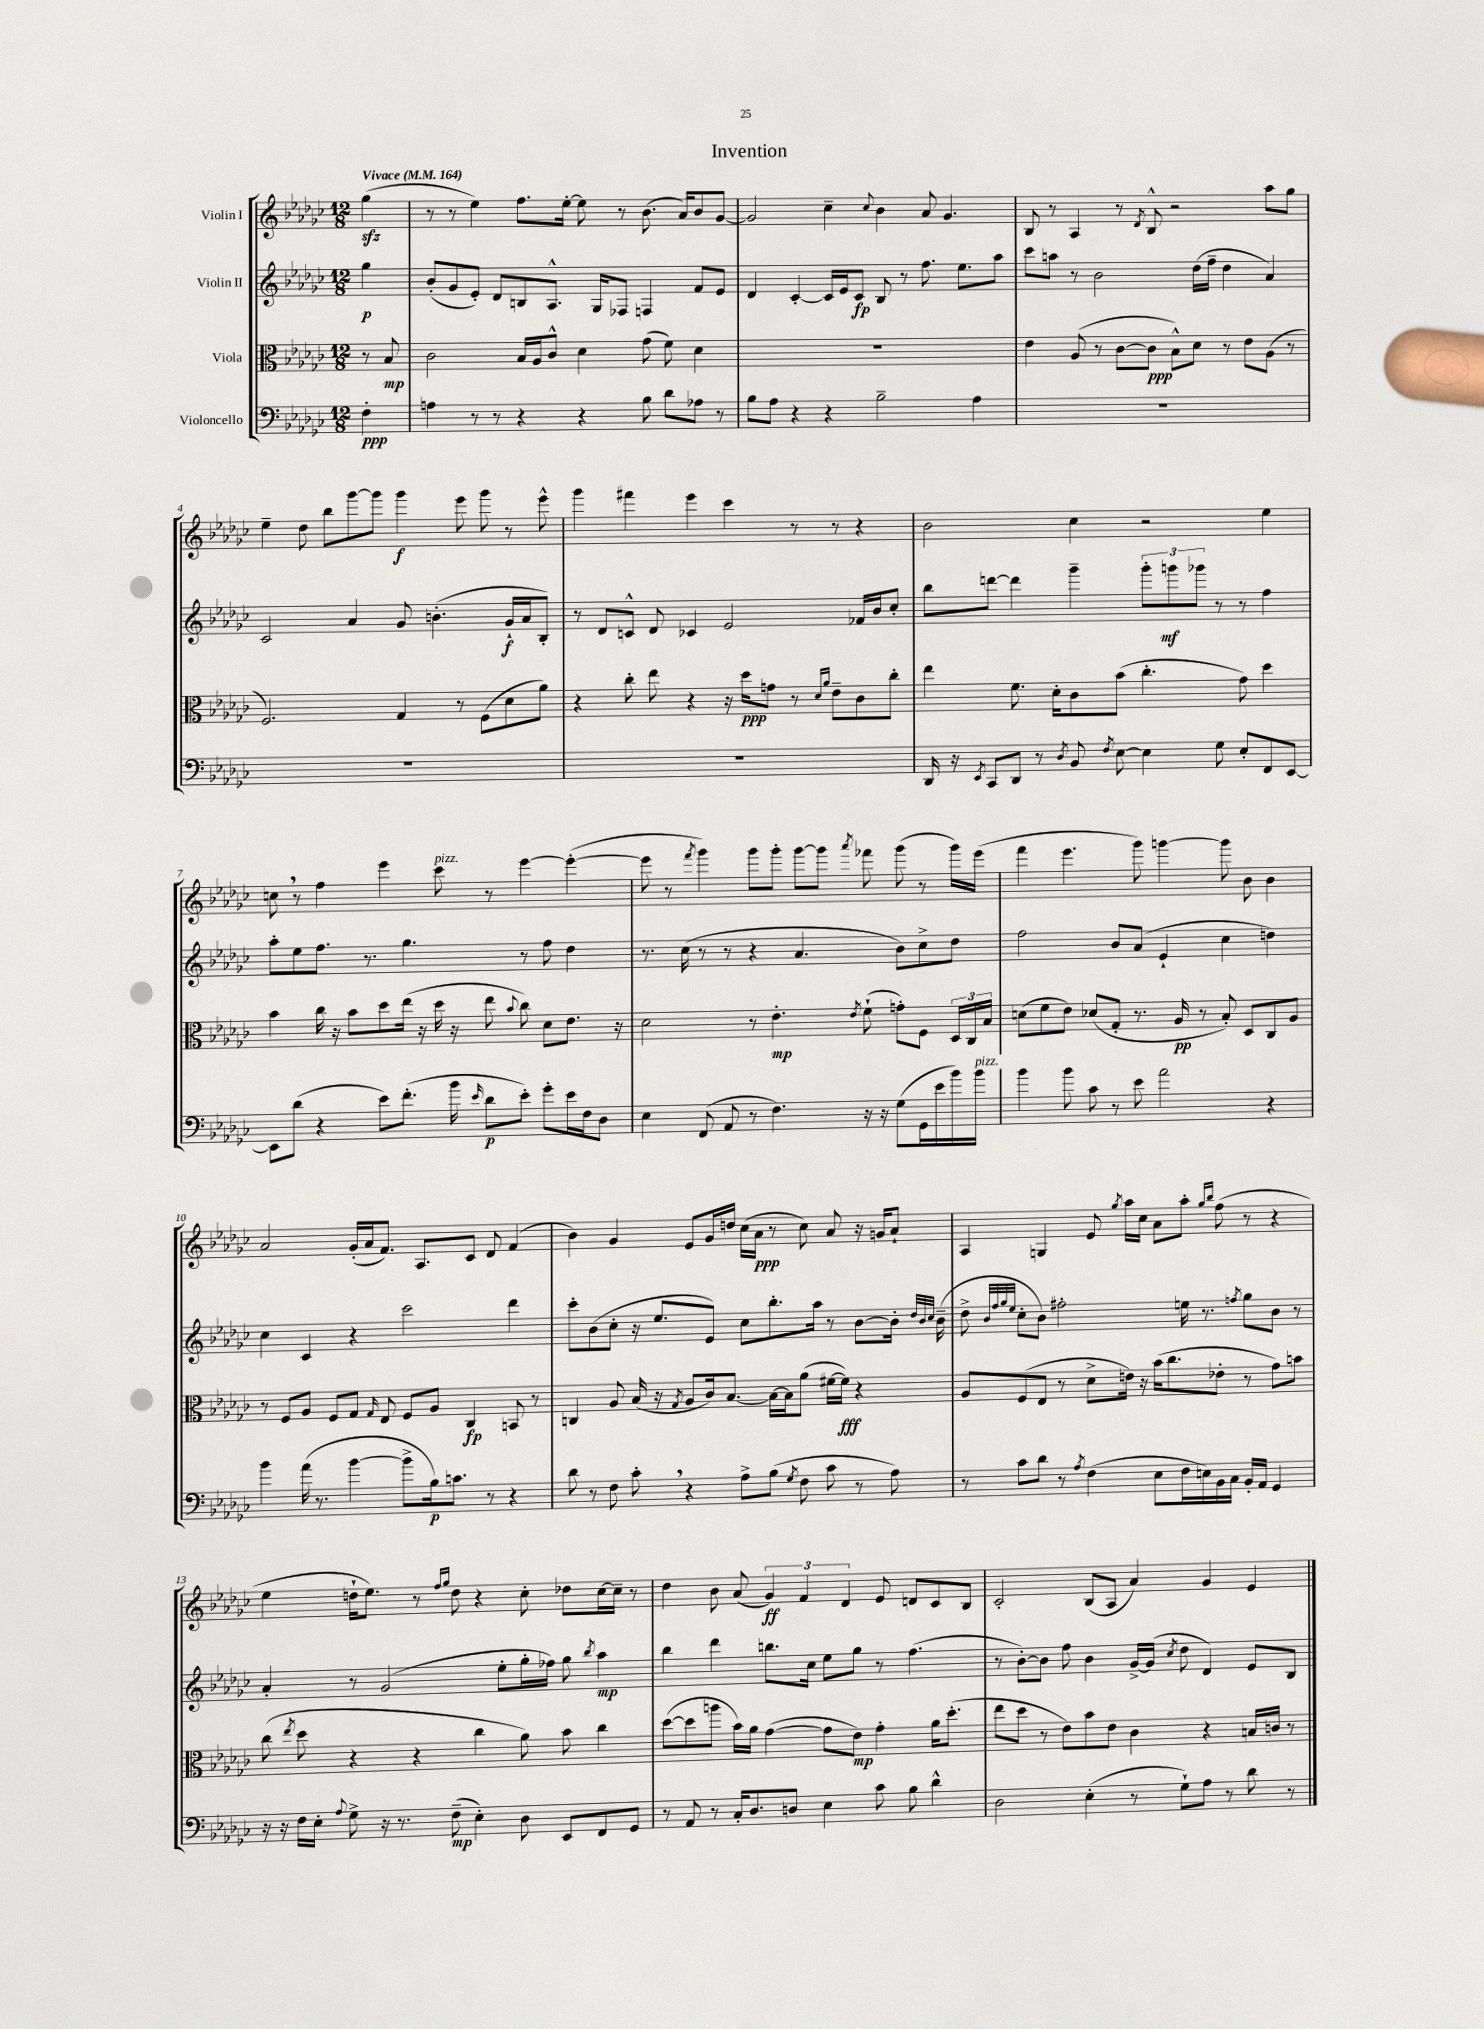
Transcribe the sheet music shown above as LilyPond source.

\header { title = "Invention" }
<<
\new StaffGroup <<
\new Staff = "s0" \with { instrumentName = "Violin I" } {
    \clef treble \key ges \major \numericTimeSignature \time 12/8 \partial 4 \tempo "Vivace" 4 = 164
    \autoBeamOff ges''4\sfz( |
    r8 r8 ees''4) f''8.[ ees''16]~-. ees''8 r8 bes'8.( aes'16[) bes'8 ges'8]~ |
    ges'2 ces''4-- \appoggiatura { ces''8 } bes'4 aes'8 ges'4. |
    bes8 r8 aes4 r8 \acciaccatura { des'8 } bes8-^ r2 aes''8[ ges''8] |
    ees''4-- des''8 bes''8[ ges'''8~ ges'''8] ges'''4\f ees'''8 ges'''8 r8 ees'''8-^ |
    ges'''4 fis'''4 ees'''4 ces'''4 r8 r8 r4 |
    bes'2 ces''4 r2 ees''4 |
    c''8 \breathe r8 f''4 ees'''4 ces'''8^\markup { \italic "pizz." } r8 ees'''4~ ees'''4~-.( |
    ees'''8 r8 \acciaccatura { f'''8 } ges'''4) ges'''8[ ges'''8]-. ges'''8[~ ges'''8] \acciaccatura { aes'''8 } fes'''8 ges'''8( r8 ges'''16[) ees'''16]( |
    f'''4 ees'''4. ges'''8) g'''4~ g'''8 bes'8 bes'4 |
    aes'2 ges'16[-.( aes'16 f'8.]) aes8.[ ces'8] des'8 f'4( |
    bes'4) ges'4 ees'8[ ges'16 d''16] ces''16[( aes'16]\ppp r8 ces''8) aes'8 r16 g'16[ aes'8]-! |
    aes4 g4 ees'8 \acciaccatura { ges''8 } aes''16[ ces''16] aes'8[ aes''8]-. \grace { ges''16[ bes''16] } f''8( r8 r4 |
    ees''4 d''16[-! ees''8.]) r8 \grace { f''16[ ges''16] } d''8 r4 ces''8-. des''8[ ces''16~ ces''16]-- r8 |
    des''4 bes'8 aes'8( \tuplet 3/2 { ges'4\ff) f'4 des'4 } ees'8 d'8[ ces'8 bes8] |
    ces'2-. bes8[( aes8] aes'4) ges'4 ees'4 \bar "|." |
}
\new Staff = "s1" \with { instrumentName = "Violin II" } {
    \clef treble \key ges \major \numericTimeSignature \time 12/8 \partial 4
    \autoBeamOff ges''4\p |
    bes'8[-.( ges'8 ees'8]-.) des'8[ b8 aes8.]-^ ges16[ fes8] f4 f'8[ ees'8] |
    des'4 ces'4~-. ces'16[ ees'16 ces'8]\fp bes8 r8 f''8. ees''8.[ aes''8] |
    ces'''8[ a''8] r8 bes'2 des''16[( f''16]-- des''4 aes'4) |
    ces'2 aes'4 ges'8 b'4.-.( ges'16[-!\f aes'16 bes8]-.) |
    r8 des'8[ c'8]-^ des'8 ces'4 ees'2 fes'16[ bes'16 ces''8]-. |
    bes''8[ d'''8]~ d'''4 ges'''4-- \tuplet 3/2 { ges'''8[-. g'''8\mf ges'''8] } r8 r8 f''4 |
    aes''8[-. ees''8 f''8.] r8. ges''4. r8 f''8 des''4 |
    r8. ces''16( r8 r8 r4 aes'4. bes'8[) ces''8-> des''8] |
    f''2 bes'8[ aes'8]( ees'4-! ces''4 d''4) |
    ces''4 ces'4 r4 ces'''2 des'''4 |
    ces'''8[-. bes'8( ces''8]-. r16 ees''8.[ ees'8]) ces''8[ bes''8.-. aes''16] r8 bes'8[~ bes'16]-. \grace { des''32[ bes'32 ces''32] } bes'16--( |
    des''8-> \grace { bes'32[ f''32 ges''32 ees''32] } ces''8[-. bes'8]) fis''2-. e''16 r8. \acciaccatura { f''8 } ges''8[ bes'8] r8 |
    aes'4-. r8 ges'2( ees''8[-. ges''16-. fes''16]) ges''8 \acciaccatura { bes''8 } aes''4\mp |
    bes''4 des'''4 b''8.[ ces''16] ees''8[ ges''8] r8 f''4.( |
    r8 bes'8[~-.) bes'8] f''8 bes'4 ges'16[~-> ges'16]( \acciaccatura { ces''8 } des''8 des'4) ees'8[ bes8] \bar "|." |
}
\new Staff = "s2" \with { instrumentName = "Viola" } {
    \clef alto \key ges \major \numericTimeSignature \time 12/8 \partial 4
    \autoBeamOff r8 bes8\mp |
    ces'2 bes16[ aes16 ces'8]-^ des'4 ges'8( f'8) des'4 |
    R1. |
    ees'4 aes8( r8 ces'8[~ ces'8]\ppp bes8[-^) des'8] r8 ees'8[ aes8]( r8 |
    f2.) ges4 r8 f8[( des'8 aes'8]) |
    r4 ces''8-. ees''8 r4 r16 des''16[\ppp g'8] r8 \grace { des'16[ aes'16] } ees'8[-- ces'8 ces''8]-. |
    ees''4 f'8. des'16[-. ces'8 bes'8]( ces''4.-. ges'8) des''4 |
    bes'4 ces''16 r16 bes'8[ des''8 ees''16]( r16 des''16 r16 ees''8 \appoggiatura { bes'8 } ces''8) des'8[ ees'8.] r16 |
    des'2 r8 ees'4.-.\mp \acciaccatura { ees'8 } f'8-!( g'8[-.) f8] \tuplet 3/2 { des16[ ces16 bes16] } |
    d'8[( f'8 ees'8]) des'8[( ges8]-. r8. aes16\pp r8 bes8-.) des8[ ces8 aes8] |
    r8 f8[ aes8] f8[ ges8] \grace { ges16 } ees8 f8[ aes8] ces4\fp b,8 r8 |
    c4 aes8 bes16( r16 \acciaccatura { ges8 } aes8[ ces'16) bes8.]~ bes16[~ bes16 aes'8]( fis'16[~ fis'16]\fff) r4 |
    aes8[ f8( ees8] r8 des'8[-> e'16]) r16 bes'16[( ces''8. ees'8]-. r8 ges'8[) b'8] |
    ces''8( \acciaccatura { ees''8 } des''8 r4 r4 ces''4 aes'8) bes'8 ces''4 |
    des''8[~( des''8 a''8] bes'16[) aes'16] ges'4~( ges'8[ ees'8]\mp) ges'4-. aes'16[ des''8.]-.( |
    ees''8[ des''8] r8 ees'8[) bes'8 ees'8] ces'4 r4 b16[ c'16] r8 \bar "|." |
}
\new Staff = "s3" \with { instrumentName = "Violoncello" } {
    \clef bass \key ges \major \numericTimeSignature \time 12/8 \partial 4
    \autoBeamOff f4-.\ppp |
    a4 r8 r8 r4 r4 bes8 des'8[ aes8] r8 |
    bes8[ aes8] r4 r4 bes2-- aes4 |
    R1. |
    R1. |
    R1. |
    des,16 r16 \acciaccatura { ees,8 } ces,8[ des,8] r8 \acciaccatura { des8 } bes,8 \acciaccatura { f8 } ees8~ ees4 ges8 ees8[-. f,8 ees,8]~ |
    ees,8[ des'8]( r4 ees'8[) f'8.]-.( bes'16 \grace { ees'16 } des'8[\p ees'8]-.) ges'8[-. ees'16 f16 des8] |
    ees4 f,8( aes,8 r8 f4.) r16 r16 ges8[( ges,16 ees'16 bes'16) bes'16]^\markup { \italic "pizz." } |
    bes'4 bes'8 ces'8 r8 ees'8 aes'2 r4 |
    bes'4 aes'16( r8. bes'4~ bes'8[-> bes16\p) c'8.] r8 r4 |
    des'8 r8 f8 ces'8-. \breathe r4 aes8[-> bes8]( \acciaccatura { ges8 } f8 ces'8 r8 aes8) |
    r8 ces'8[ des'8] r8 \acciaccatura { aes8 } f4( ees8[ f16 e16) bes,16 ces16] bes,16[-. aes,16] ges,4 |
    r16 r16 f16[ ees16]-. \appoggiatura { aes8 } ges8-> r16 r8. f8--\mp( ees4-.) des8 ees,8[ f,8 ges,8] |
    r8 aes,8 r8 ces16[-. des8. d8] ees4 ces'8 bes8 des'4-^ |
    des2 ees4-.( r8 ges8[-!) aes8] r8 des'8 r8 \bar "|." |
}
>>
>>
